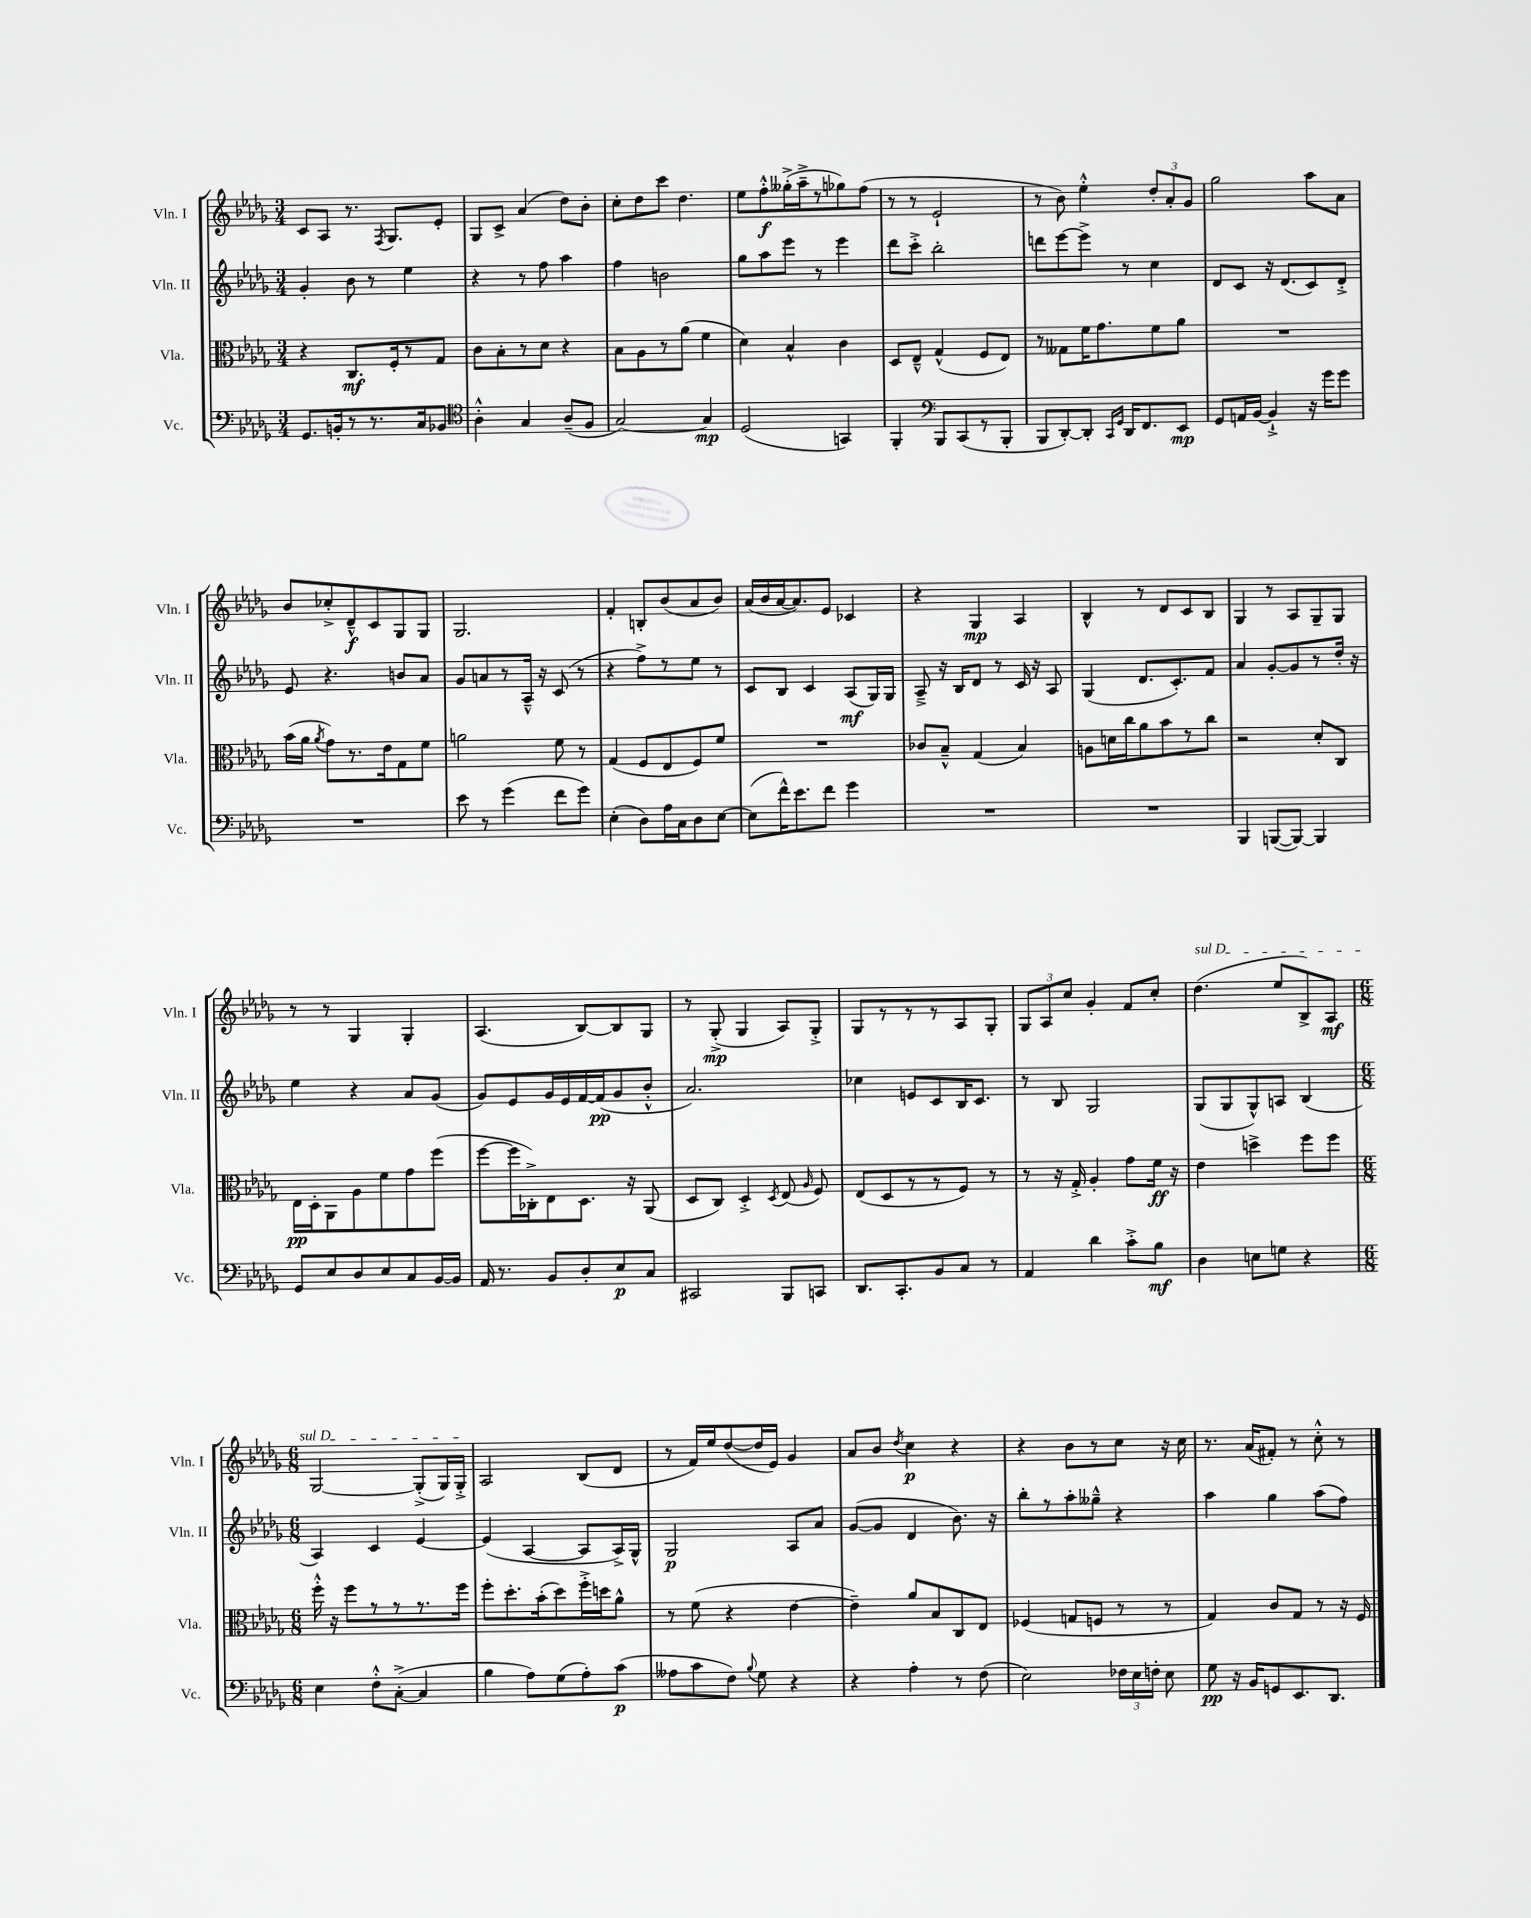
<<
\new StaffGroup <<
\new Staff = "s0" \with { instrumentName = "Vln. I" shortInstrumentName = "Vln. I" } {
    \clef treble \key des \major \numericTimeSignature \time 3/4
    \autoBeamOff c'8[ aes8] r8. \acciaccatura { f8 } ges8.[ ees'8]-. |
    ges8[ c'8]-> aes'4( des''8[) bes'8]-. |
    c''8[-. des''8 c'''8] des''4. |
    ees''8[ f''8-.-^\f geses''16-.->( aes''16---> r8 ges''8) f''8]( |
    r8 r8 ees'2-! |
    r8 bes'8) ees''4-.-^ \tuplet 3/2 { des''8[-. aes'8-. ges'8] } |
    ges''2 aes''8[ aes'8] |
    bes'8[ ces''8-.-> des'8---^\f c'8 ges8 ges8] |
    ges2. |
    f'4-. b8[-. bes'8( aes'8 bes'8]) |
    aes'16[( bes'16 aes'16~ aes'8.) ees'8] ces'4 |
    r4 ges4\mp aes4 |
    bes4-^ r8 des'8[ c'8 bes8] |
    ges4 r8 aes8[ ges8-- ges8] |
    r8 r8 ges4 ges4-. |
    aes4.( bes8[~) bes8 ges8] |
    r8 ges8-.->\mp( ges4 aes8[) ges8]-.-> |
    ges8[ r8 r8 r8 aes8 ges8]-. |
    \tuplet 3/2 { ges8[ aes8 c''8] } ges'4-. f'8[ c''8]-. |
    \once \override TextSpanner.bound-details.left.text = \markup { \italic "sul D" } des''4.\startTextSpan( ees''8[ bes8->) aes8]\mf |
    \numericTimeSignature \time 6/8 ges2~ ges8[-.->( ges16) ges16]-.->\stopTextSpan |
    aes2 bes8[( des'8] |
    r8 f'16[) ees''16 des''8~( des''16 ees'16]) ges'4 |
    aes'8[ bes'8] \acciaccatura { des''8 } c''4\p r4 |
    r4 bes'8[ r8 c''8] r16 c''16 |
    r8. aes'16[( fis'8]-.) r8 c''8-.-^ r8 \bar "|." |
}
\new Staff = "s1" \with { instrumentName = "Vln. II" shortInstrumentName = "Vln. II" } {
    \clef treble \key des \major \numericTimeSignature \time 3/4
    \autoBeamOff ges'4-. bes'8 r8 ees''4 |
    r4 r8 f''8 aes''4 |
    f''4 b'2 |
    ges''8[ aes''8 ees'''8] r8 ees'''4 |
    des'''8[ c'''8]-.-> bes''2-. |
    d'''8[ ees'''8~ ees'''8]-> r8 c''4 |
    des'8[ c'8] r16 des'8.[( c'8) des'8]-.-> |
    ees'8 r4. b'8[ aes'8] |
    ges'8[ a'8 r8 aes16]---^ r16 c'8( r8 |
    r4 f''8[->) r8 ees''8] r8 |
    c'8[ bes8] c'4 aes8[\mf( ges16) ges16] |
    aes8---> r16 bes16[ des'8] r8 c'16 r16 aes8 |
    ges4( des'8.[ c'8.-.) f'8] |
    aes'4 ges'8[~-. ges'8 r8 des''16]-. r16 |
    ees''4 r4 aes'8[ ges'8]( |
    ges'8[) ees'8 ges'16 ees'16 f'16~ f'16\pp( ges'8 bes'8]-.-^ |
    aes'2.) |
    ces''4 e'8[ c'8 bes16 c'8.] |
    r8 bes8 ges2 |
    ges8[( ges8 ges8-^) a8] bes4( |
    \numericTimeSignature \time 6/8 aes4) c'4 ees'4~ |
    ees'4( aes4~ aes8[ aes16->) ges16]-^ |
    ges2\p aes8[ aes'8] |
    ges'8[~( ges'8] des'4 bes'8.) r16 |
    bes''8[-. r8 aes''8-. geses''8]---^ r4 |
    aes''4 ges''4 aes''8[( f''8]) \bar "|." |
}
\new Staff = "s2" \with { instrumentName = "Vla." shortInstrumentName = "Vla." } {
    \clef alto \key des \major \numericTimeSignature \time 3/4
    \autoBeamOff r4 c8.[\mf f16-. r8 ges8] |
    c'8[ bes8-. r8 des'8] r4 |
    bes8[ aes8 r8 aes'8]( f'4 |
    des'4) bes4-^ c'4 |
    des8[ ees8]---^ ges4-^( f8[ ees8]) |
    r8 geses8[ f'16 ges'8. f'8 aes'8] |
    R2. |
    bes'16[( aes'16] \acciaccatura { aes'8 } ges'8[) r8. ees'16 ges8 f'8] |
    a'2 f'8 r8 |
    ges4( f8[ ees8 f8) f'8] |
    R2. |
    ces'8[ bes8]---^ ges4( bes4) |
    a8[ d'16 c''16 aes'8 bes'8 r8 c''8] |
    r2 des'8[-. c8] |
    ees16[\pp des16-. aes,8 aes8 f'8 ges'8 f''8]( |
    f''8[~ f''16 ces16-.->) ees8 des8.] r16 aes,8( |
    des8[ c8]) des4-.-> \acciaccatura { des8 } ees8( \grace { aes16 } f8) |
    ees8[( des8 r8 r8 f8]) r8 |
    r8 r16 ges16-.-> aes4-. ges'8[ f'16]\ff r16 |
    ees'4 d''4-> f''8[ f''8] |
    \numericTimeSignature \time 6/8 f''16-.-^ r16 f''8[ r8 r8 r8. f''16] |
    f''8[-. des''8.-. bes'16-.( des''8) f''16-.-> d''16 aes'8]-^ |
    r8 f'8( r4 ees'4~ |
    ees'4--) aes'8[ bes8 c8 ees8] |
    fes4( g8[ f8] r8 r8 |
    ges4) c'8[ ges8] r8 r16 f16 \bar "|." |
}
\new Staff = "s3" \with { instrumentName = "Vc." shortInstrumentName = "Vc." } {
    \clef bass \key des \major \numericTimeSignature \time 3/4
    \autoBeamOff ges,8.[ b,16-. r8 r8. c16 bes,8] |
    \clef tenor aes4-.-^ ges4 aes8[--( f8] |
    ges2~) ges4\mp |
    des2( g,4) |
    f,4-. \clef bass bes,,8[ c,8( r8 bes,,8]-. |
    bes,,8[ des,8~-.) des,8]-. \grace { c,16[ ges,16] } des,16[ f,8. ees,8]\mp |
    ges,8[ a,16 bes,16]~ bes,4-!-> r16 ges'16[ ges'8] |
    R2. |
    ees'8 r8 ges'4( f'8[ ges'8]) |
    ees4-.( des8[) aes16 c16 des8 ees8]~ |
    ees8[( f'16-^) ees'8. f'8] ges'4 |
    R2. |
    R2. |
    bes,,4 b,,8[~( b,,8]~) b,,4 |
    ges,8[ ees8 des8 ees8 c8 bes,16~ bes,16] |
    aes,16 r8. bes,8[ des8-. ees8\p c8] |
    cis,2 bes,,8[ c,8] |
    des,8.[ c,8.-. bes,8 c8] r8 |
    aes,4 des'4 c'8[-.-> bes8]\mf |
    des4 e8[ g8] r4 |
    \numericTimeSignature \time 6/8 ees4 f8[-.-^ c8]~-.->( c4 |
    bes4 aes8[) ges8( aes8-.) c'8]\p( |
    aeses8[ c'8 f8]) \appoggiatura { bes8 } ges8 r4 |
    r4 aes4-. r8 f8( |
    ees2) \tuplet 3/2 { fes16[ ees16 f16]-. } ees8 |
    ges8\pp r16 bes,16[ g,8 ees,8. des,8.] \bar "|." |
}
>>
>>
\layout { \context { \Score \remove "Bar_number_engraver" } }
